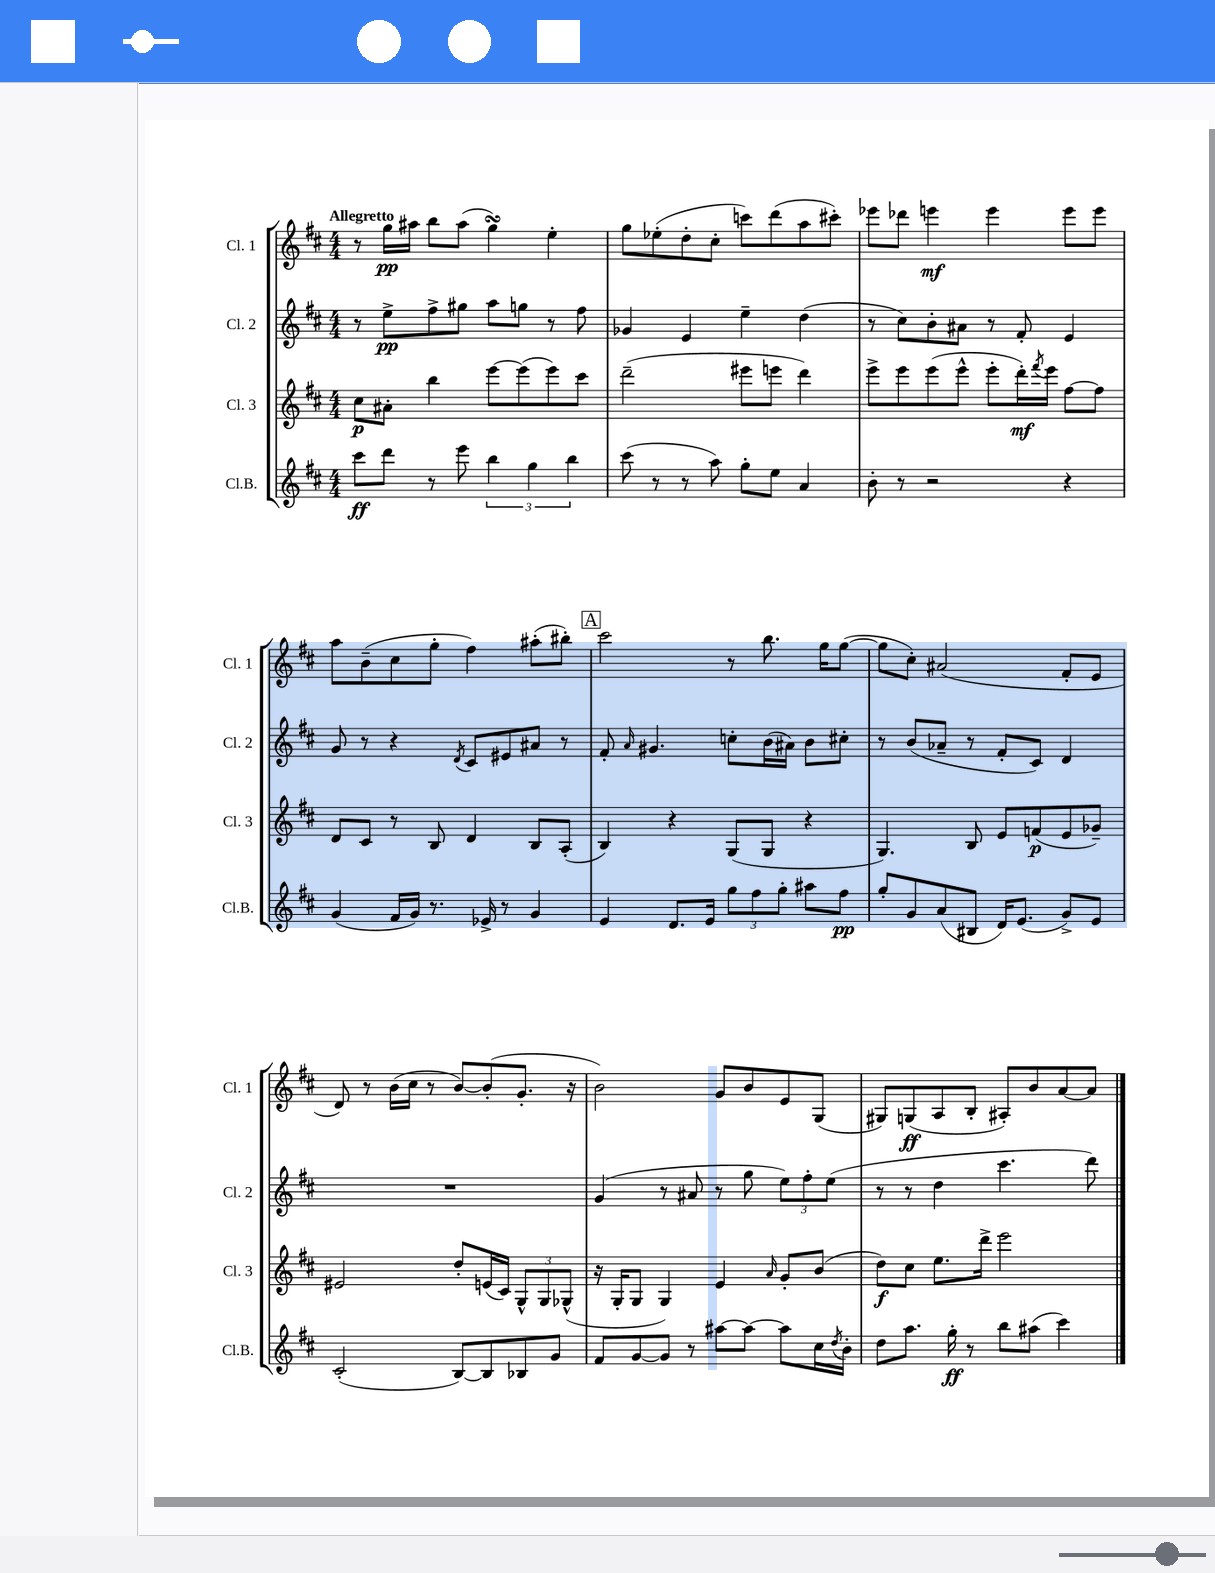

**kern	**kern	**kern	**kern
*staff4	*staff3	*staff2	*staff1
*clefG2	*clefG2	*clefG2	*clefG2
*k[f#c#]	*k[f#c#]	*k[f#c#]	*k[f#c#]
*M4/4	*M4/4	*M4/4	*M4/4
8ccc#	8cc#	8r	8r
8ddd	8a#'	8ee^	16gg
.	.	.	16aa#
8r	4bb	8ff#^	8bb
8eee	.	8gg#	(8aa#
6bb	[8eee	8aa	4gg)
.	(8eee]	8gg	.
6gg	.	.	.
.	8eee)	8r	4ee'
6bb	.	.	.
.	8ccc#	8ff#	.
=	=	=	=
(8ccc#	(2ddd~	4g-	8gg
8r	.	.	(8ee-'
8r	.	4e	8dd'
8aa)	.	.	8cc#'
8gg'	8eee#	4ee~	8ccc)
8ee	8eee	.	(8ddd
4a	4ddd)	(4dd	8aa
.	.	.	8ccc#')
=	=	=	=
8b'	8eee^	8r	8eee-
8r	8eee	8cc#)	8ddd-
2r	(8eee	8b'	4eee
.	8eee^^	8a#	.
.	8eee'	8r	4eee
.	16ddd')	8f#'	.
.	8qfff#	.	.
.	16eee	.	.
4r	[8ff#	4e	8eee
.	8ff#]	.	8eee
=	=	=	=
(4g	8d	8g	8aa
.	8c#	8r	(8b~
16f#	8r	4r	8cc#
16g)	.	.	.
8.r	8B	.	8gg'
.	.	8qd	.
.	4d	8c#	4ff#)
16e-^	.	.	.
8r	.	8e#	.
4g	8B	8a#	(8aa#'
.	(8A'	8r	8bb#')
=	=	=	=
4e	4B)	8f#'	2ccc#
.	.	16qqa	.
.	.	4.g#	.
8.d	4r	.	.
16e	.	.	.
12gg	(8G	8cc'	8r
12ff#	.	.	.
.	8G	(16b	8.bb
12gg'	.	.	.
.	.	16a#)	.
8aa#	4r	8b	.
.	.	.	16gg
8ff#	.	8cc#'	([8gg
=	=	=	=
8gg'	4.G)	8r	8gg]
8g	.	(8b	8cc#')
(8a	.	8a-~	(2a#
8B#	8B	8r	.
16d)	8e	8f#'	.
(8.e	.	.	.
.	(8f	8c#)	.
8g^)	8e	4d	8f#'
8e	8g-~)	.	8e
=	=	=	=
(2c#'	2e#	1r	8d)
.	.	.	8r
.	.	.	(16b
.	.	.	16cc#
.	.	.	8r
[8B)	8dd'	.	[8b)
8B]	(16e	.	(8b']
.	16c#)	.	.
8B-	12G^^	.	8.g'
.	12G	.	.
8g	.	.	.
.	(12G-^^	.	.
.	.	.	16r
=	=	=	=
8f#	16r	(4g	2b)
.	16G'	.	.
[8g	8G	.	.
8g]	4G)	8r	.
8r	.	8a#	.
[8aa#	4e	8r	8g
8aa#_	.	8gg	8b
.	16qqa	.	.
8aa#]	8g'	12ee)	8e
.	.	12ff#'	.
16cc#	(8b	.	(8G
.	.	(12ee	.
8qdd	.	.	.
16b'	.	.	.
=	=	=	=
8dd	8dd)	8r	8G#)
8.aa	8cc#	8r	(8G
.	8.ee	4dd	8A
16gg'	.	.	.
8r	.	.	8B'
.	16ddd^	.	.
8bb	2eee	4.ccc#	8A#')
(8aa#	.	.	8b
4ccc#)	.	.	[8a
.	.	8ddd)	8a]
==	==	==	==
*-	*-	*-	*-
